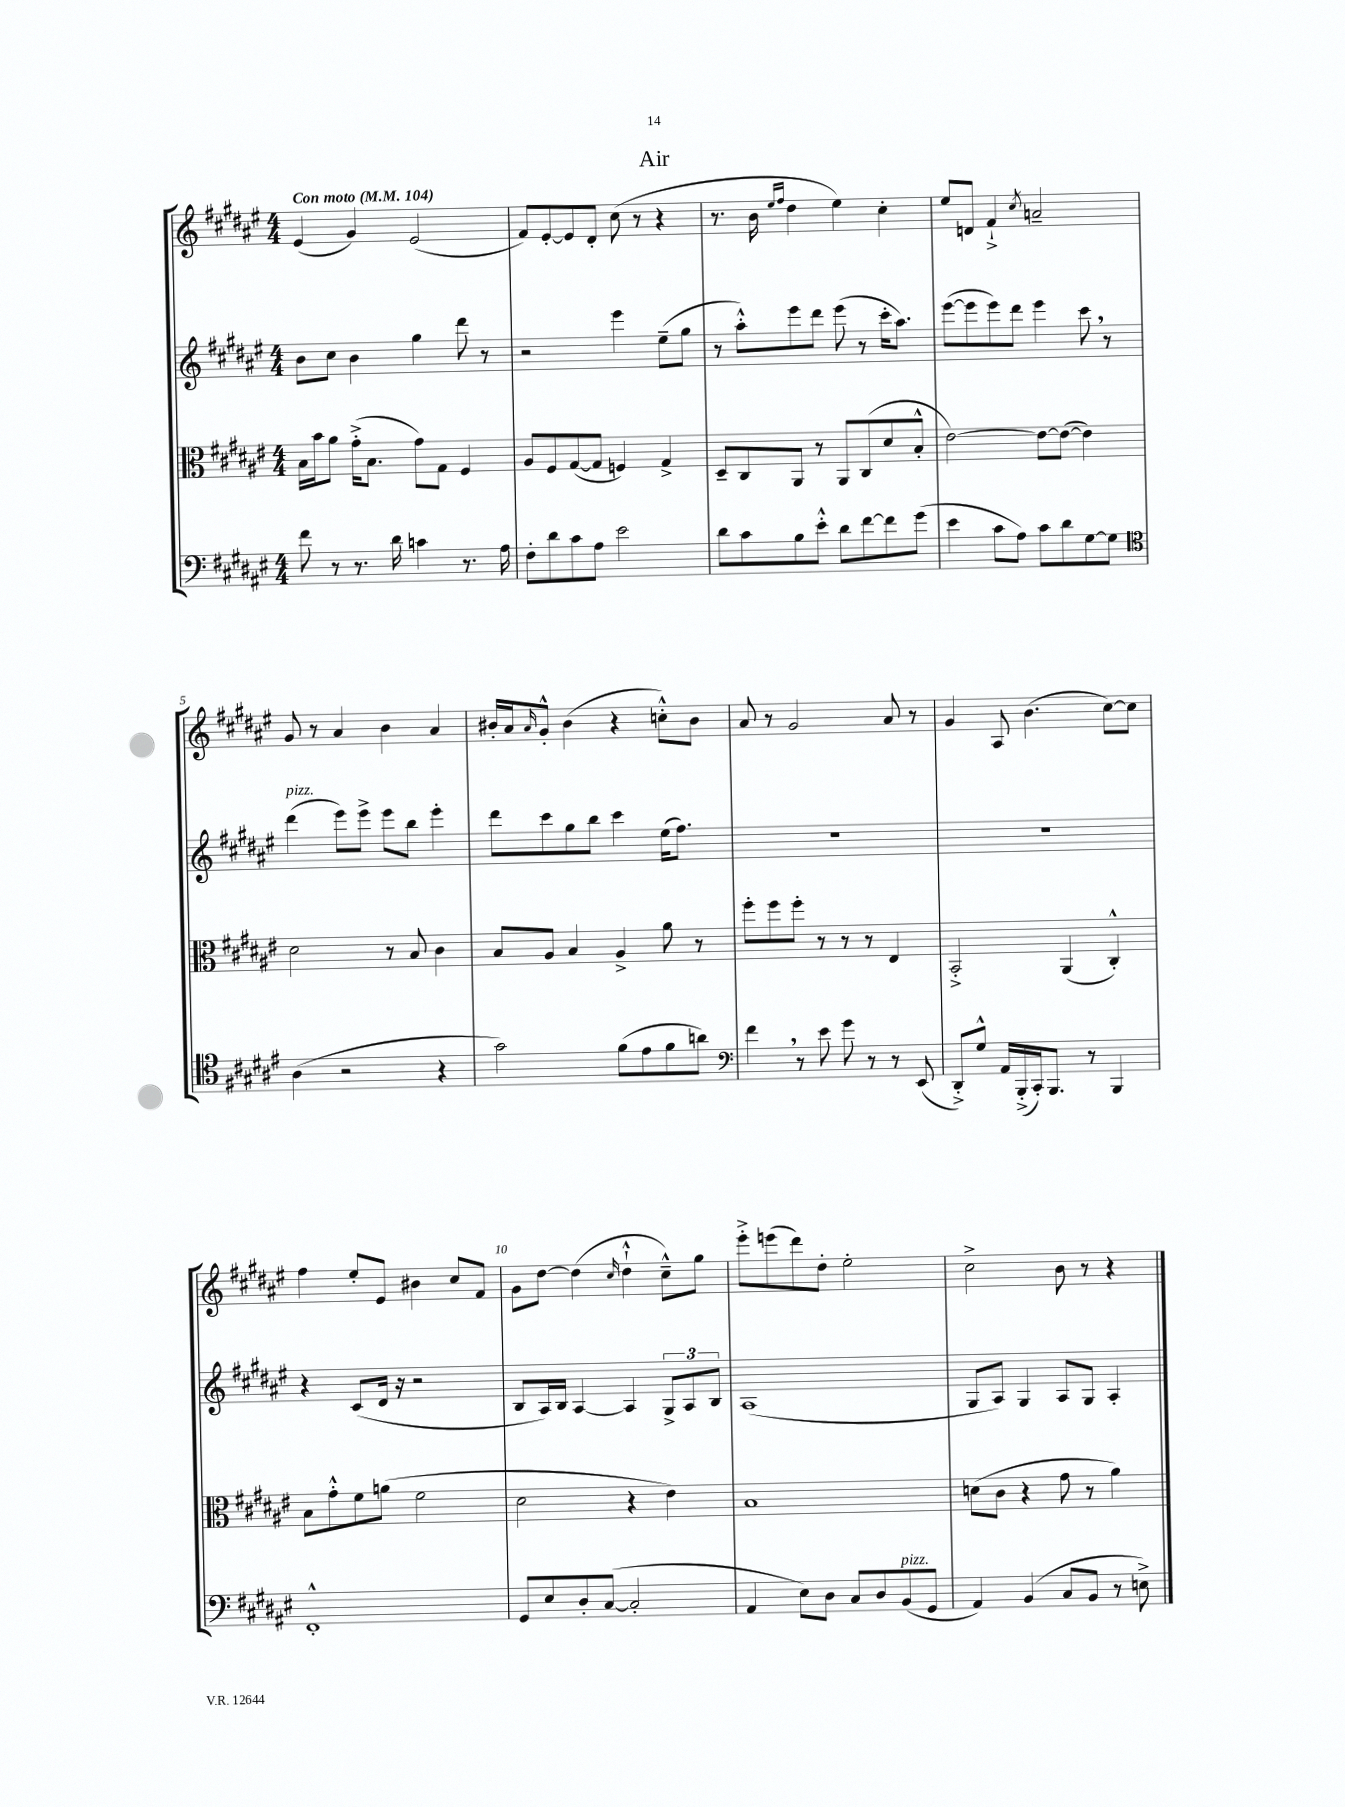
\header { title = "Air" }
<<
\new StaffGroup <<
\new Staff = "s0" {
    \clef treble \key fis \major \numericTimeSignature \time 4/4 \tempo "Con moto" 4 = 104
    eis'4( gis'4) eis'2( |
    fis'8) eis'8~-. eis'8 dis'8-. cis''8( r8 r4 |
    r8. b'16 \grace { eis''16 fis''16 } dis''4 eis''4) cis''4-. |
    eis''8 d'8 fis'4-!-> \acciaccatura { cis''8 } a'2-- |
    gis'8 r8 ais'4 b'4 ais'4 |
    bis'16-. ais'16 \grace { ais'16 } gis'8-.-^ bis'4( r4 c''8-.-^) bis'8 |
    ais'8 r8 gis'2 ais'8 r8 |
    gis'4 ais8 b'4.( cis''8~) cis''8 |
    fis''4 eis''8-. eis'8 bis'4 cis''8 fis'8 |
    gis'8 dis''8~ dis''4( \grace { cis''16 } dis''4-!-^ cis''8---^) gis''8 |
    eis'''8-.-> e'''8( dis'''8) dis''8-. eis''2-. |
    cis''2-> b'8 r8 r4 \bar "|." |
}
\new Staff = "s1" {
    \clef treble \key fis \major \numericTimeSignature \time 4/4
    b'8 cis''8 b'4 gis''4 dis'''8 r8 |
    r2 eis'''4 eis''8--( gis''8 |
    r8 ais''8-.-^) eis'''8 dis'''8 eis'''8( r8 cis'''16-. ais''8.) |
    eis'''8~( eis'''8 eis'''8) dis'''8 eis'''4 cis'''8 \breathe r8 |
    dis'''4^\markup { \italic "pizz." }( eis'''8) eis'''8-> eis'''8 b''8 eis'''4-. |
    dis'''8 cis'''8 gis''8 b''8 cis'''4 eis''16( fis''8.) |
    R1 |
    R1 |
    r4 cis'8( dis'16 r16 r2 |
    b8 ais16) b16 ais4~ ais4 \tuplet 3/2 { gis8-> ais8 b8 } |
    ais1( |
    gis8 ais8) gis4 ais8 gis8 ais4-. \bar "|." |
}
\new Staff = "s2" {
    \clef alto \key fis \major \numericTimeSignature \time 4/4
    b16 b'16 ais'8 gis'16-.->( b8. gis'8) gis8 fis4 |
    ais8 fis8 gis8~( gis8 f4) gis4-> |
    dis8-- cis8 ais,8 r8 ais,8 cis8( dis'8 b8-.-^ |
    eis'2~) eis'8~ eis'8~( eis'4) |
    dis'2 r8 b8 cis'4 |
    b8 ais8 b4 ais4-> ais'8 r8 |
    fis''8-. fis''8 fis''8-. r8 r8 r8 eis4 |
    b,2-.-> ais,4( cis4-.-^) |
    b8 gis'8-.-^ fis'8 a'8( fis'2 |
    dis'2 r4 eis'4) |
    b1 |
    d'8( cis'8 r4 gis'8 r8 ais'4) \bar "|." |
}
\new Staff = "s3" {
    \clef bass \key fis \major \numericTimeSignature \time 4/4
    fis'8 r8 r8. dis'16 c'4 r8. ais16 |
    fis8-. dis'8 cis'8 ais8 eis'2 |
    dis'8 cis'8 b8 eis'8-.-^ dis'8 fis'8~ fis'8 gis'8( |
    eis'4 cis'8 ais8) cis'8 dis'8 gis8~ gis8 |
    \clef tenor ais4( r2 r4 |
    gis'2) fis'8( eis'8 fis'8 a'8) |
    \clef bass fis'4 \breathe r8 eis'8 gis'8 r8 r8 eis,8( |
    dis,8-.->) gis8-^ ais,16 b,,16-.->( cis,16-.) b,,8. r8 b,,4 |
    fis,1-.-^ |
    gis,8 eis8 dis8-. cis8~( cis2-. |
    ais,4 eis8) dis8 cis8 dis8 b,8^\markup { \italic "pizz." }( gis,8 |
    ais,4) b,4( cis8 b,8 r8 e8->) \bar "|." |
}
>>
>>
\layout { \context { \Score \override BarNumber.break-visibility = ##(#f #t #t) barNumberVisibility = #(every-nth-bar-number-visible 5) } }
